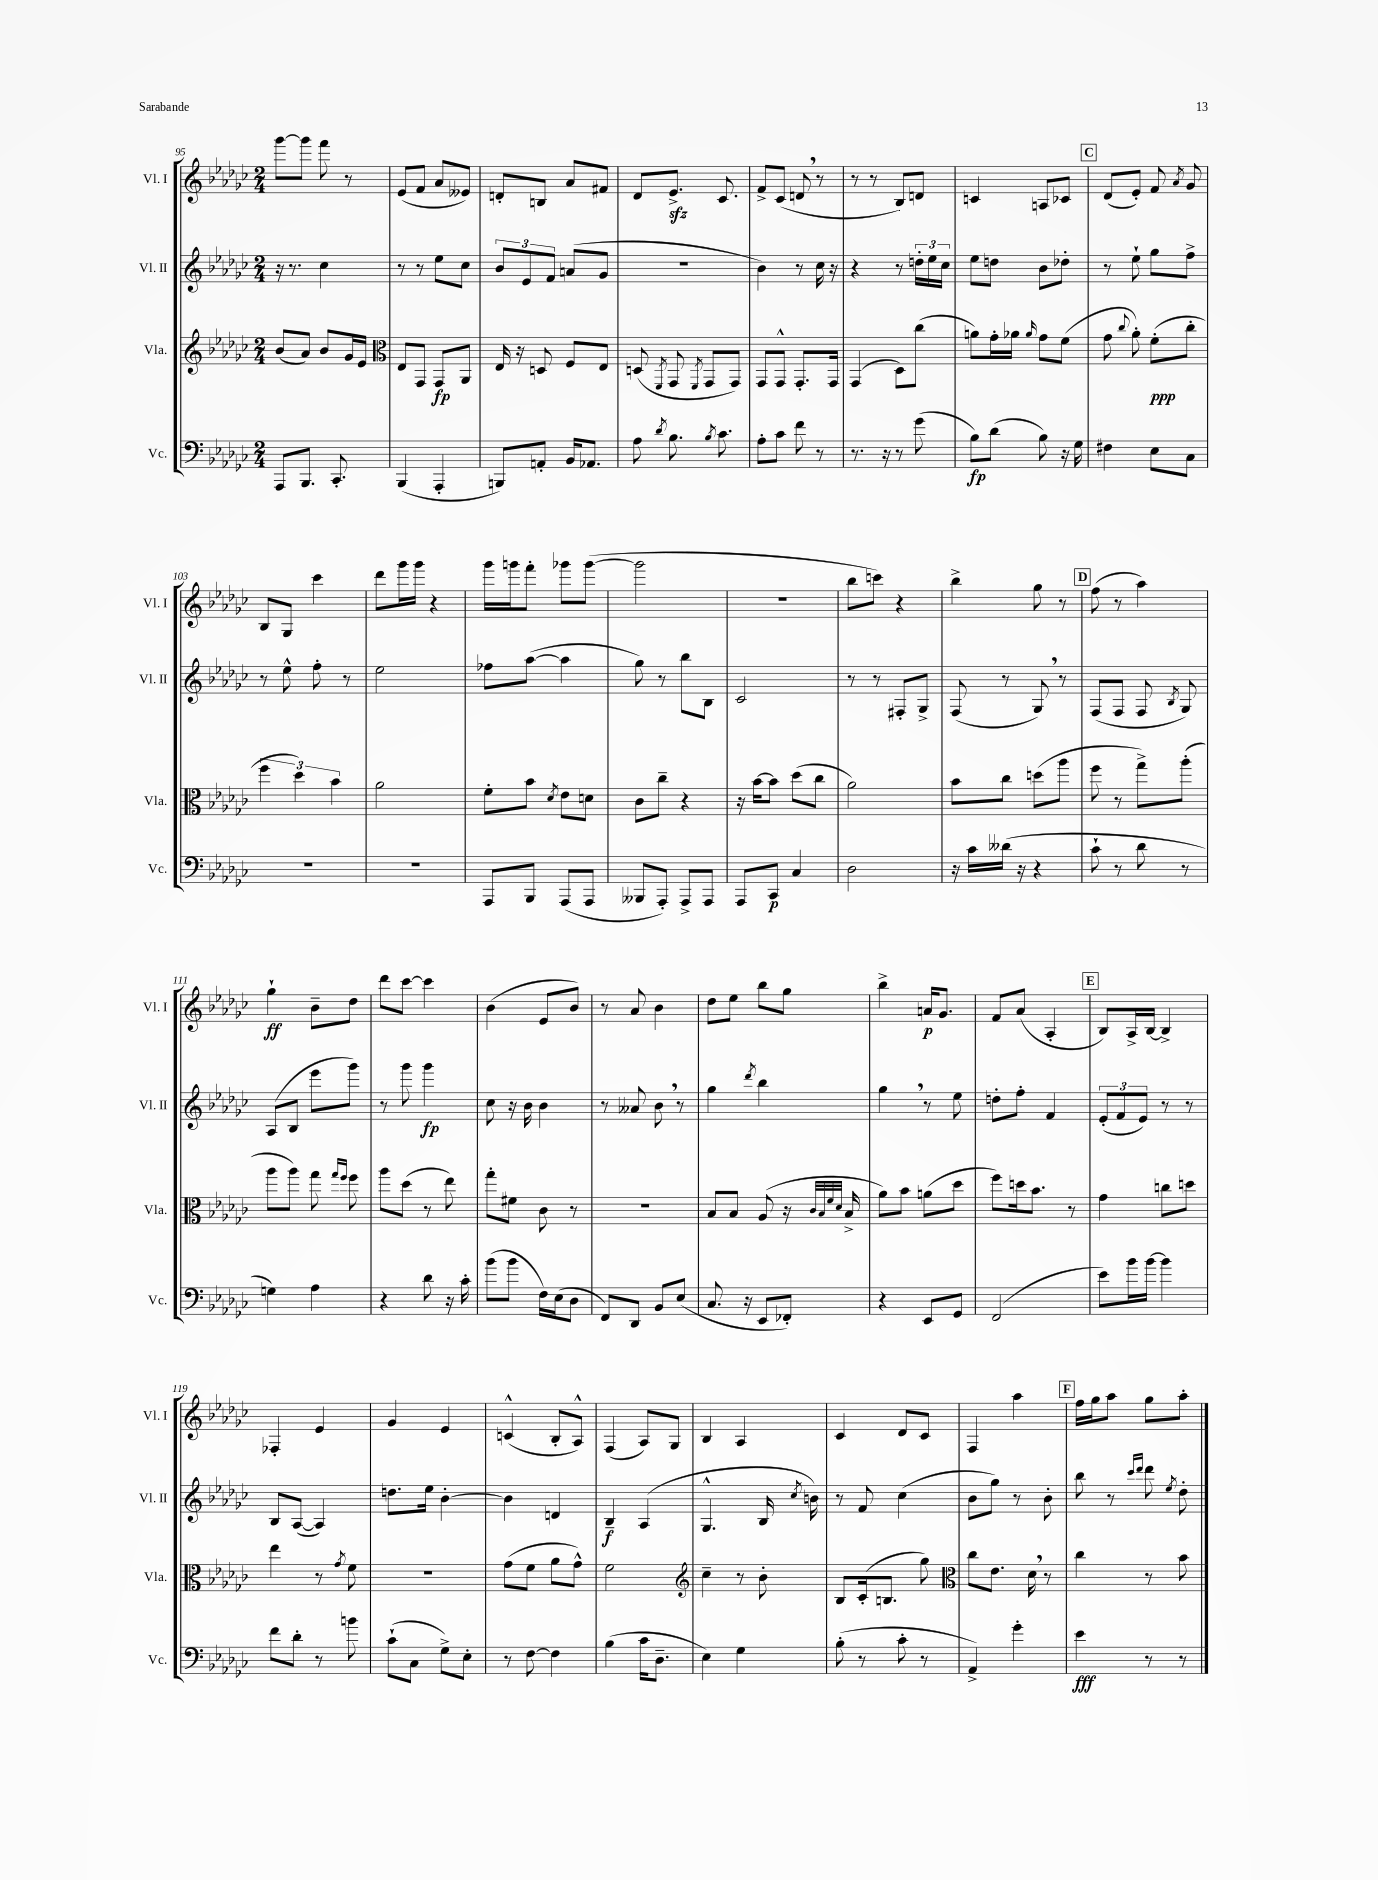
<<
\new StaffGroup <<
\new Staff = "s0" \with { instrumentName = "Vl. I" shortInstrumentName = "Vl. I" } {
    \clef treble \key ges \major \numericTimeSignature \time 2/4
    \autoBeamOff ges'''8[~ ges'''8] f'''8 r8 |
    ees'8[( f'8] aes'8[ eeses'8]) |
    d'8[-. b8] aes'8[ fis'8] |
    des'8[ ees'8.]->\sfz ces'8. |
    f'8[-> ces'8]( d'8 \breathe r8 |
    r8 r8 bes8[) d'8] |
    c'4 a8[ ces'8] |
    \mark \markup { \box "C" } des'8[( ees'8]-.) f'8 \acciaccatura { aes'8 } ges'8 |
    bes8[ ges8] ces'''4 |
    des'''8[ ges'''16 ges'''16] r4 |
    ges'''16[ g'''16 f'''8]-. ges'''8[ ges'''8]~( |
    ges'''2 |
    r2 |
    bes''8[ c'''8]) r4 |
    bes''4-> ges''8 r8 |
    \mark \markup { \box "D" } f''8( r8 aes''4) |
    ges''4-!\ff bes'8[-- des''8] |
    des'''8[ ces'''8]~ ces'''4 |
    bes'4( ees'8[ bes'8]) |
    r8 aes'8 bes'4 |
    des''8[ ees''8] bes''8[ ges''8] |
    bes''4-> a'16[\p ges'8.] |
    f'8[ aes'8]( aes4-. |
    \mark \markup { \box "E" } bes8[) aes16-> bes16]~ bes4-> |
    fes4-. ees'4 |
    ges'4 ees'4 |
    c'4-^( bes8[-. aes8]-^) |
    f4( aes8[) ges8] |
    bes4 aes4 |
    ces'4 des'8[ ces'8] |
    f4 aes''4 |
    \mark \markup { \box "F" } f''16[ ges''16 aes''8] ges''8[ aes''8]-. \bar "|." |
}
\new Staff = "s1" \with { instrumentName = "Vl. II" shortInstrumentName = "Vl. II" } {
    \clef treble \key ges \major \numericTimeSignature \time 2/4
    \autoBeamOff r16 r8. ces''4 |
    r8 r8 ees''8[ ces''8] |
    \tuplet 3/2 { bes'8[ ees'8 f'8] } a'8[( ges'8] |
    r2 |
    bes'4) r8 ces''16 r16 |
    r4 r8 \tuplet 3/2 { d''16[-. ees''16 ces''16] } |
    ees''8[ d''8] bes'8[ des''8]-. |
    \mark \markup { \box "C" } r8 ees''8-! ges''8[ f''8]-> |
    r8 ees''8-^ f''8-. r8 |
    ees''2 |
    fes''8[ aes''8]~( aes''4 |
    ges''8) r8 bes''8[ bes8] |
    ces'2 |
    r8 r8 fis8[-. ges8]-> |
    f8( r8 ges8) \breathe r8 |
    \mark \markup { \box "D" } f8[( f8] f8 \acciaccatura { bes8 } ges8) |
    aes8[( bes8] ees'''8[ ges'''8]) |
    r8 ges'''8 ges'''4\fp |
    ces''8 r16 bes'16 bes'4 |
    r8 aeses'8 bes'8 \breathe r8 |
    ges''4 \acciaccatura { des'''8 } bes''4 |
    ges''4 \breathe r8 ees''8 |
    d''8[-. f''8]-. f'4 |
    \mark \markup { \box "E" } \tuplet 3/2 { ees'8[-.( f'8 ees'8]) } r8 r8 |
    bes8[ aes8]~( aes4) |
    d''8.[ ees''16] bes'4~-. |
    bes'4 d'4 |
    bes4--\f aes4( |
    ges4.-^ bes16 \acciaccatura { ces''8 } b'16) |
    r8 f'8 ces''4( |
    bes'8[ ges''8]) r8 bes'8-. |
    \mark \markup { \box "F" } bes''8 r8 \grace { ces'''16[ des'''16] } des'''8 \acciaccatura { ees''8 } des''8-. \bar "|." |
}
\new Staff = "s2" \with { instrumentName = "Vla." shortInstrumentName = "Vla." } {
    \clef treble \key ges \major \numericTimeSignature \time 2/4
    \autoBeamOff bes'8[( aes'8]) bes'8[ ges'16 ees'16] |
    \clef alto ees8[ ges,8] ges,8[\fp aes,8] |
    ees16 r16 d8 f8[ ees8] |
    d8( \acciaccatura { f,8 } ges,8 \acciaccatura { f,8 } ges,8[ ges,8]) |
    ges,8[ ges,8]-^ ges,8.[-. ges,16] |
    ges,4( des8[) ces''8]( |
    a'8[) ges'16-. aes'16] \grace { aes'16 } ges'8[ f'8]( |
    \mark \markup { \box "C" } ges'8 \appoggiatura { ces''8 } aes'8-.) f'8[-.\ppp( ces''8]-. |
    \tuplet 3/2 { f''4 des''4) bes'4 } |
    aes'2 |
    f'8[-. bes'8] \acciaccatura { des'8 } ees'8[ d'8] |
    ces'8[ ces''8]-- r4 |
    r16 bes'16[~ bes'8] des''8[( ces''8] |
    aes'2) |
    bes'8[ ces''8] d''8[( aes''8] |
    \mark \markup { \box "D" } f''8 r8 ges''8[->) aes''8]-.( |
    aes''8[ aes''8]) ges''8 \grace { ges''16[ f''16] } f''8 |
    aes''8[ des''8]( r8 ees''8) |
    ges''8[-. fis'8] ces'8 r8 |
    R2 |
    bes8[ bes8] aes8( r16 \grace { ces'32[ bes32 f'32 des'32] } bes16-> |
    aes'8[) bes'8] a'8[( des''8] |
    f''8[) d''16 bes'8.] r8 |
    \mark \markup { \box "E" } ges'4 c''8[ d''8] |
    ees''4 r8 \acciaccatura { ges'8 } f'8 |
    R2 |
    ges'8[( f'8] aes'8[ ges'8]-^) |
    f'2 |
    \clef treble ces''4-- r8 bes'8-. |
    bes8[ ces'16-.( b8.] ges''8) |
    \clef alto ces''8[ ees'8.] des'16 \breathe r8 |
    \mark \markup { \box "F" } ces''4 r8 bes'8 \bar "|." |
}
\new Staff = "s3" \with { instrumentName = "Vc." shortInstrumentName = "Vc." } {
    \clef bass \key ges \major \numericTimeSignature \time 2/4
    \autoBeamOff aes,,8[ bes,,8.] ces,8.-. |
    bes,,4( aes,,4-. |
    b,,8[) a,8]-. bes,16[ aes,8.] |
    aes8 \acciaccatura { des'8 } bes8. \acciaccatura { bes8 } ces'8. |
    aes8[-. ces'8] f'8 r8 |
    r8. r16 r8 ges'8( |
    bes8[\fp) des'8]( bes8) r16 ges16 |
    \mark \markup { \box "C" } fis4 ees8[ ces8] |
    R2 |
    R2 |
    aes,,8[ bes,,8] aes,,8[( aes,,8] |
    beses,,8[ aes,,8]-.) aes,,8[-> aes,,8] |
    aes,,8[ ces,8]\p ces4 |
    des2 |
    r16 ces'16[ deses'16]( r16 r4 |
    \mark \markup { \box "D" } ces'8-! r8 des'8 r8 |
    g4) aes4 |
    r4 des'8 r16 ces'16-. |
    bes'8[( bes'8] f16[) ees16( des8] |
    f,8[) des,8] bes,8[ ees8]( |
    ces8. r16 ees,8[ fes,8]-.) |
    r4 ees,8[ ges,8] |
    f,2( |
    \mark \markup { \box "E" } ees'8[) bes'16 bes'16]~ bes'4 |
    f'8[ des'8]-. r8 b'8 |
    ces'8[-!( ces8] ges8[->) ees8]-. |
    r8 f8~ f4 |
    bes4( ces'16[ des8.]-- |
    ees4) ges4 |
    bes8-.( r8 ces'8-. r8 |
    aes,4->) ges'4-. |
    \mark \markup { \box "F" } ees'4\fff r8 r8 \bar "|." |
}
>>
>>
\layout { \context { \Score currentBarNumber = #95 } }
